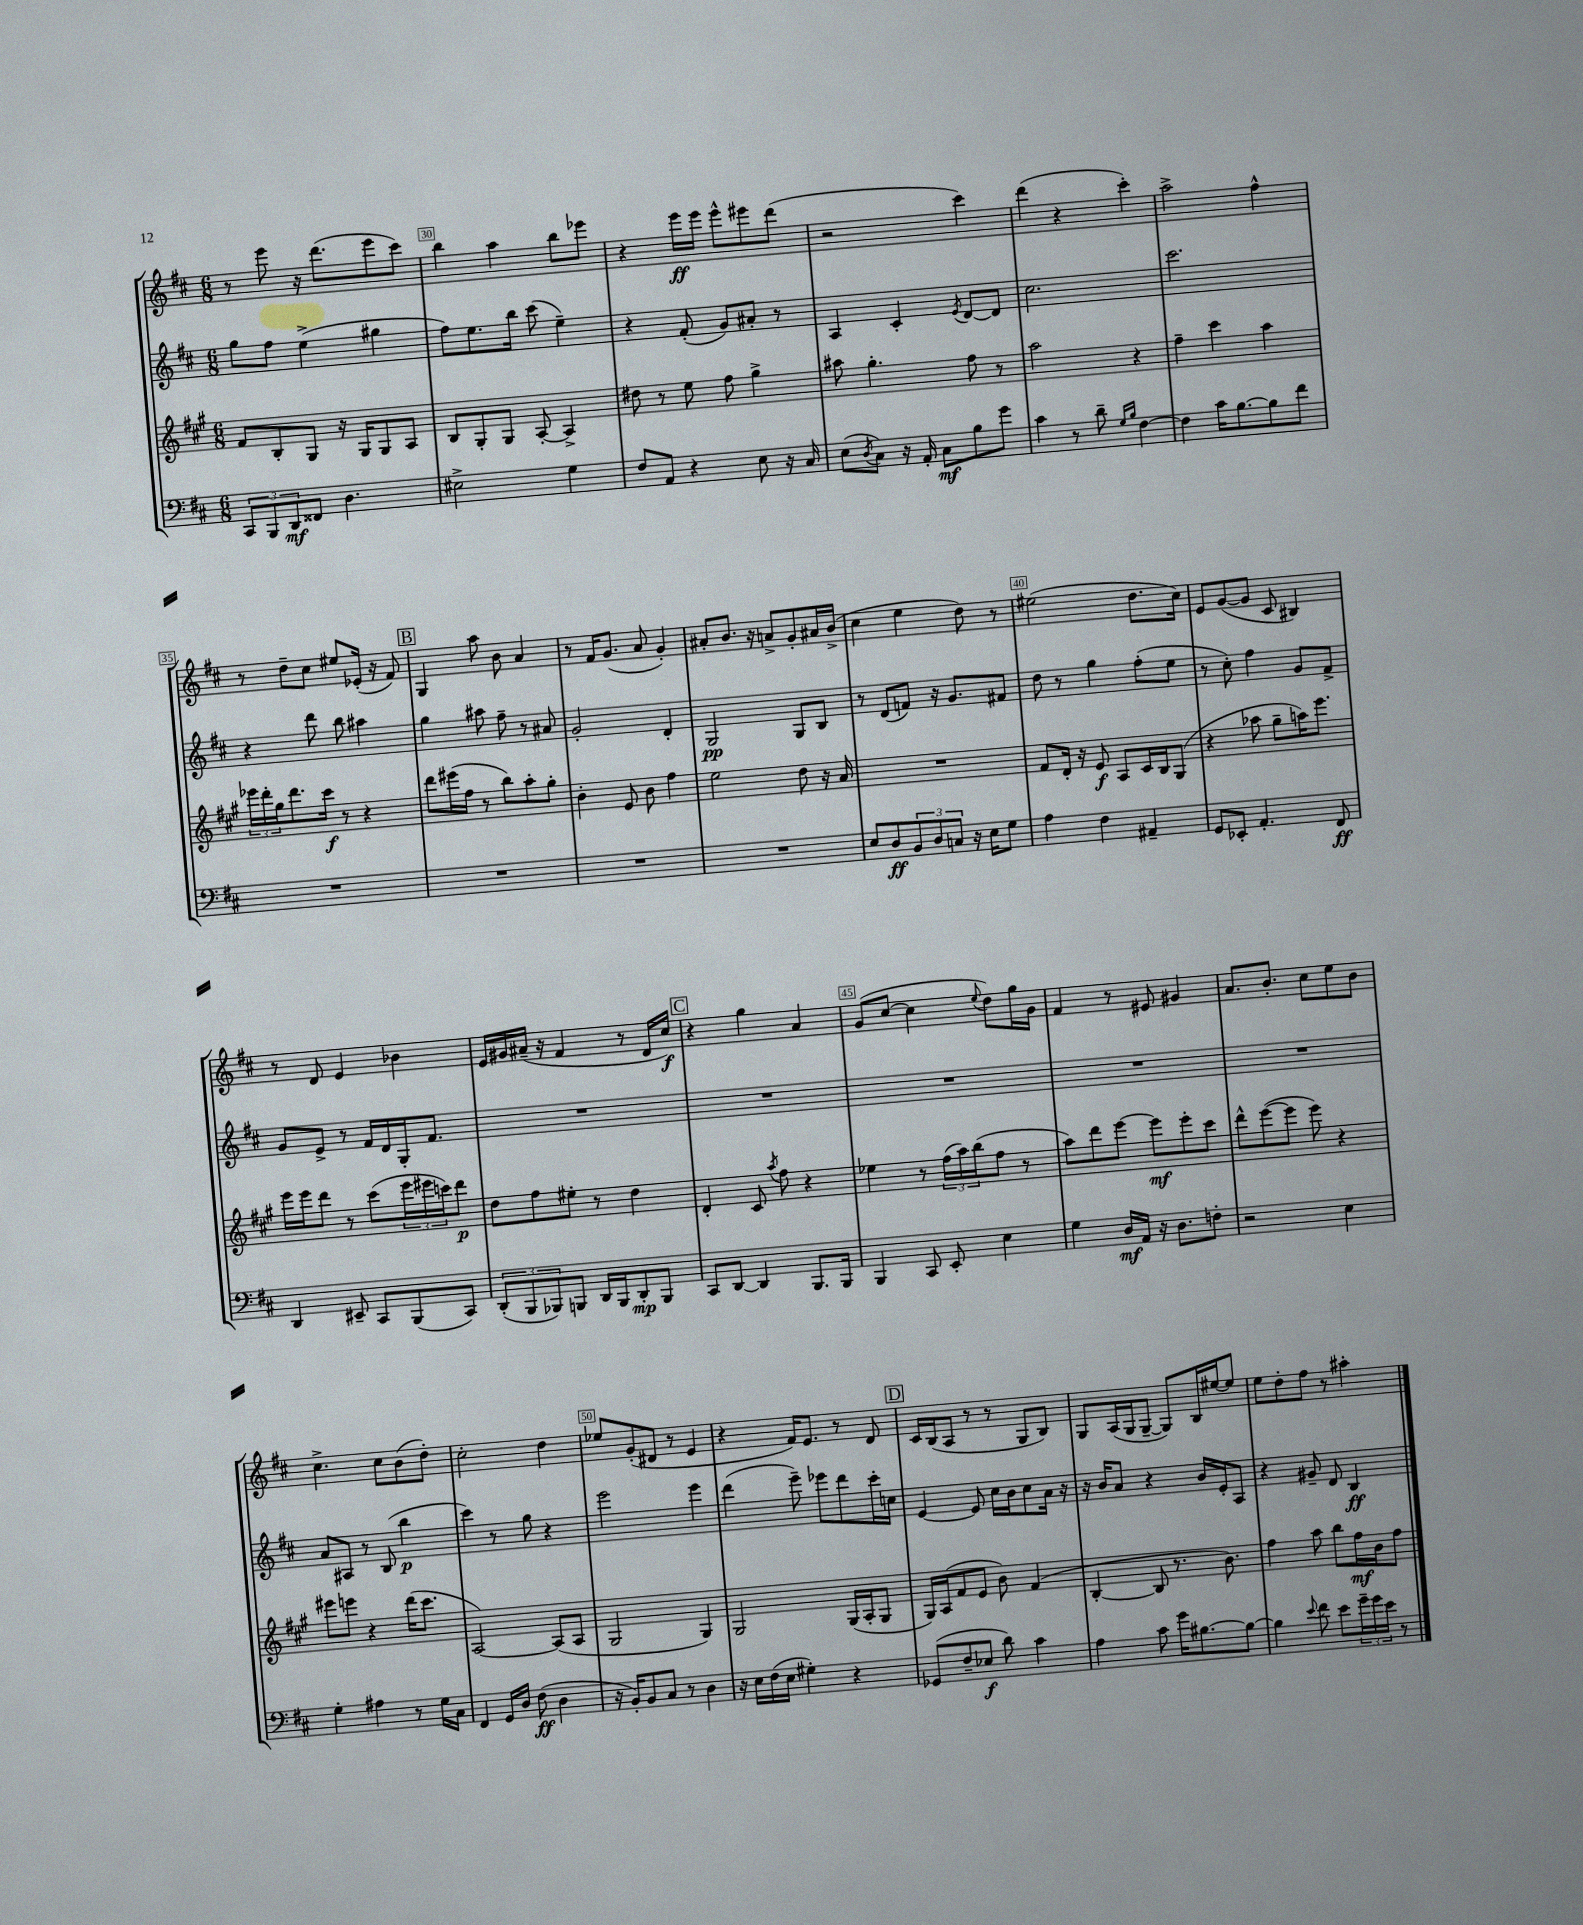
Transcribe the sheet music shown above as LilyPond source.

<<
\new StaffGroup <<
\new Staff = "s0" {
    \clef treble \key d \major \numericTimeSignature \time 6/8
    r8 e'''8 r16 d'''8.( e'''8 cis'''8) |
    b''4 a''4 b''8 ees'''8 |
    r4 e'''16\ff e'''16 e'''8-^ eis'''8 d'''8( |
    r2 cis'''4) |
    d'''4( r4 cis'''4-.) |
    a''2-> fis''4-^ |
    r8 d''8-- cis''8 eis''8 ees'16-.( r16 fis'8) |
    \mark \markup { \box "B" } g4 a''8 b'8 a'4 |
    r8 fis'16 g'8.( a'8 g'4-.) |
    ais'8-. b'8. r16 a'8-> g'8-. ais'16 b'16->( |
    cis''4 e''4 d''8) r8 |
    eis''2( d''8. cis''16) |
    e'8 g'8~( g'8 cis'8 bis4) |
    r8 d'8 e'4 bes'4 |
    e'16 gis'16 ais'16--( r16 fis'4 r8 d'16 cis''16\f) |
    \mark \markup { \box "C" } r4 g''4 a'4 |
    g'8( cis''8~ cis''4 \appoggiatura { e''8 } d''8) g''16 g'16 |
    fis'4 r8 eis'8 gis'4 |
    a'8. b'8.-. cis''8 e''8 b'8 |
    cis''4.-> cis''8 b'8( d''8-.) |
    cis''2-. d''4 |
    ees''8 g'8-.( dis'8 r8 e'4 |
    r4 fis'16) e'8. r8 d'8 |
    \mark \markup { \box "D" } cis'16 b16( a8 r8 r8 g8 b8) |
    g8 a16( g16 g8~-- g8) b16 eis''16~ eis''8 |
    e''8 d''8-. fis''8 r8 ais''4-. \bar "|." |
}
\new Staff = "s1" {
    \clef treble \key d \major \numericTimeSignature \time 6/8
    g''8 fis''8 e''4->( gis''4 |
    fis''8) e''8. b''16 cis'''8( e''4--) |
    r4 fis'8-.( g'8) ais'8-. r8 |
    a4 cis'4-. \acciaccatura { e'8 } d'8~ d'8 |
    cis''2. |
    cis'''2. |
    r4 d'''8 b''8 ais''4 |
    \mark \markup { \box "B" } g''4 ais''8 fis''8-- r8 ais'8 |
    g'2-. d'4-. |
    g2\pp g8 b8 |
    r8 d'8( f'8) r16 g'8. fis'8 |
    d''8 r8 g''4 fis''8-.( e''8 |
    r8 cis''8-.) fis''4 g'8 fis'8-> |
    g'8 e'8-> r8 fis'16 d'16 g16-. fis'8. |
    R2. |
    \mark \markup { \box "C" } R2. |
    R2. |
    R2. |
    R2. |
    a'8 ais8 r8 b8( b''4\p |
    cis'''4) r8 g''8 r4 |
    e'''2 e'''4 |
    d'''4( e'''8--) ees'''8 d'''8 cis'''16-. c''16 |
    \mark \markup { \box "D" } e'4~ e'8 cis''16 b'16 cis''8 a'16 r16 |
    r16 b'16 a'8 r4 b'16 e'16-. a8 |
    r4 gis'8-- d'8 b4\ff \bar "|." |
}
\new Staff = "s2" {
    \clef treble \key a \major \numericTimeSignature \time 6/8
    fis'8 b8-. gis8 r16 gis16 gis8 a8 |
    b8 gis8-. gis8 a8~-. a4-> |
    dis''8 r8 e''8 fis''8 gis''4-> |
    ais''8 gis''4.-. fis''8 r8 |
    a''2 r4 |
    fis''4-- cis'''4 a''4 |
    \tuplet 3/2 { ees'''16 d'''16-. gis''16 } d'''8. cis'''16\f r8 r4 |
    \mark \markup { \box "B" } d'''8 eis'''16( fis''16 r8 b''8) a''8-. gis''8-. |
    b'4-. e'8 b'8 fis''4 |
    e''2 d''8 r16 a'16 |
    R2. |
    fis'8 d'16-. r16 e'8\f a8 cis'16 b16 gis8( |
    r4 aes''8 gis''8-- a''16) e'''8. |
    e'''16 e'''16 d'''8 r8 cis'''8( \tuplet 3/2 { e'''16 eis'''16 c'''16) } d'''8\p |
    d''8 fis''8 eis''8-. r8 d''4 |
    \mark \markup { \box "C" } d'4-. cis'8 \acciaccatura { a''8 } fis''8 r4 |
    ees''4 r8 \tuplet 3/2 { fis''16( a''16) b''16( } fis''8 r8 |
    a''8) d'''8 e'''8~ e'''8\mf e'''8-. cis'''8 |
    d'''8-^ e'''8~( e'''8 e'''8) r4 |
    eis'''8 e'''8 r4 d'''16( cis'''8. |
    a2~) a8( a8 |
    gis2 gis4) |
    gis2 gis16( a16-. gis8 |
    \mark \markup { \box "D" } gis16) a16( fis'8 e'8 b'8) fis'4( |
    b4~-. b8 r8. b'8.) |
    fis''4 a''8 b''8 fis''16\mf b'16 fis''8 \bar "|." |
}
\new Staff = "s3" {
    \clef bass \key d \major \numericTimeSignature \time 6/8
    \tuplet 3/2 { cis,8 b,,8 d,8\mf } fisis,8 d4. |
    eis2-> g4 |
    fis8 a,8 r4 e8 r16 cis16 |
    e8( \acciaccatura { d8 } cis8) r16 a,16-. cis8\mf b8 g'8 |
    cis'4 r8 d'8-- \grace { g16 b16 } fis4~ |
    fis4 cis'16 b8.~ b8 fis'8 |
    R2. |
    \mark \markup { \box "B" } R2. |
    R2. |
    R2. |
    e8 d8\ff \tuplet 3/2 { b,8 d8 c8 } r16 e16 g8 |
    a4 fis4 ais,4-- |
    g,8 ees,8-. a,4.-. fis,8\ff |
    d,4 eis,8-- cis,8 b,,8( cis,8) |
    \tuplet 3/2 { d,8-.( b,,8 bes,,8) } b,,8 d,16 b,,16 d,8-.\mp b,,8 |
    \mark \markup { \box "C" } cis,8 d,8~ d,4 b,,8. b,,16 |
    b,,4 cis,8 e,8-. e4 |
    g4 d16\mf a,16 r16 d8. f8-. |
    r2 e4 |
    g4-. ais4 r8 g16 cis16 |
    fis,4 g,16 d16 fis8\ff( d4 |
    r16 b,16-.) b,8 cis8 r8 d4 |
    r16 e16 fis16( e16 gis4-.) r4 |
    \mark \markup { \box "D" } ges,8( fis8-- ees8\f d'8) cis'4 |
    a4 cis'8 g'16 bis8.~ bis8~ |
    bis4 \appoggiatura { e'8 } fis'8 e'8 \tuplet 3/2 { g'16-- g'16 e'16 } r8 \bar "|." |
}
>>
>>
\layout { \context { \Score currentBarNumber = #29 \override BarNumber.break-visibility = ##(#f #t #t) barNumberVisibility = #(every-nth-bar-number-visible 5) \override BarNumber.stencil = #(make-stencil-boxer 0.1 0.3 ly:text-interface::print) } }
